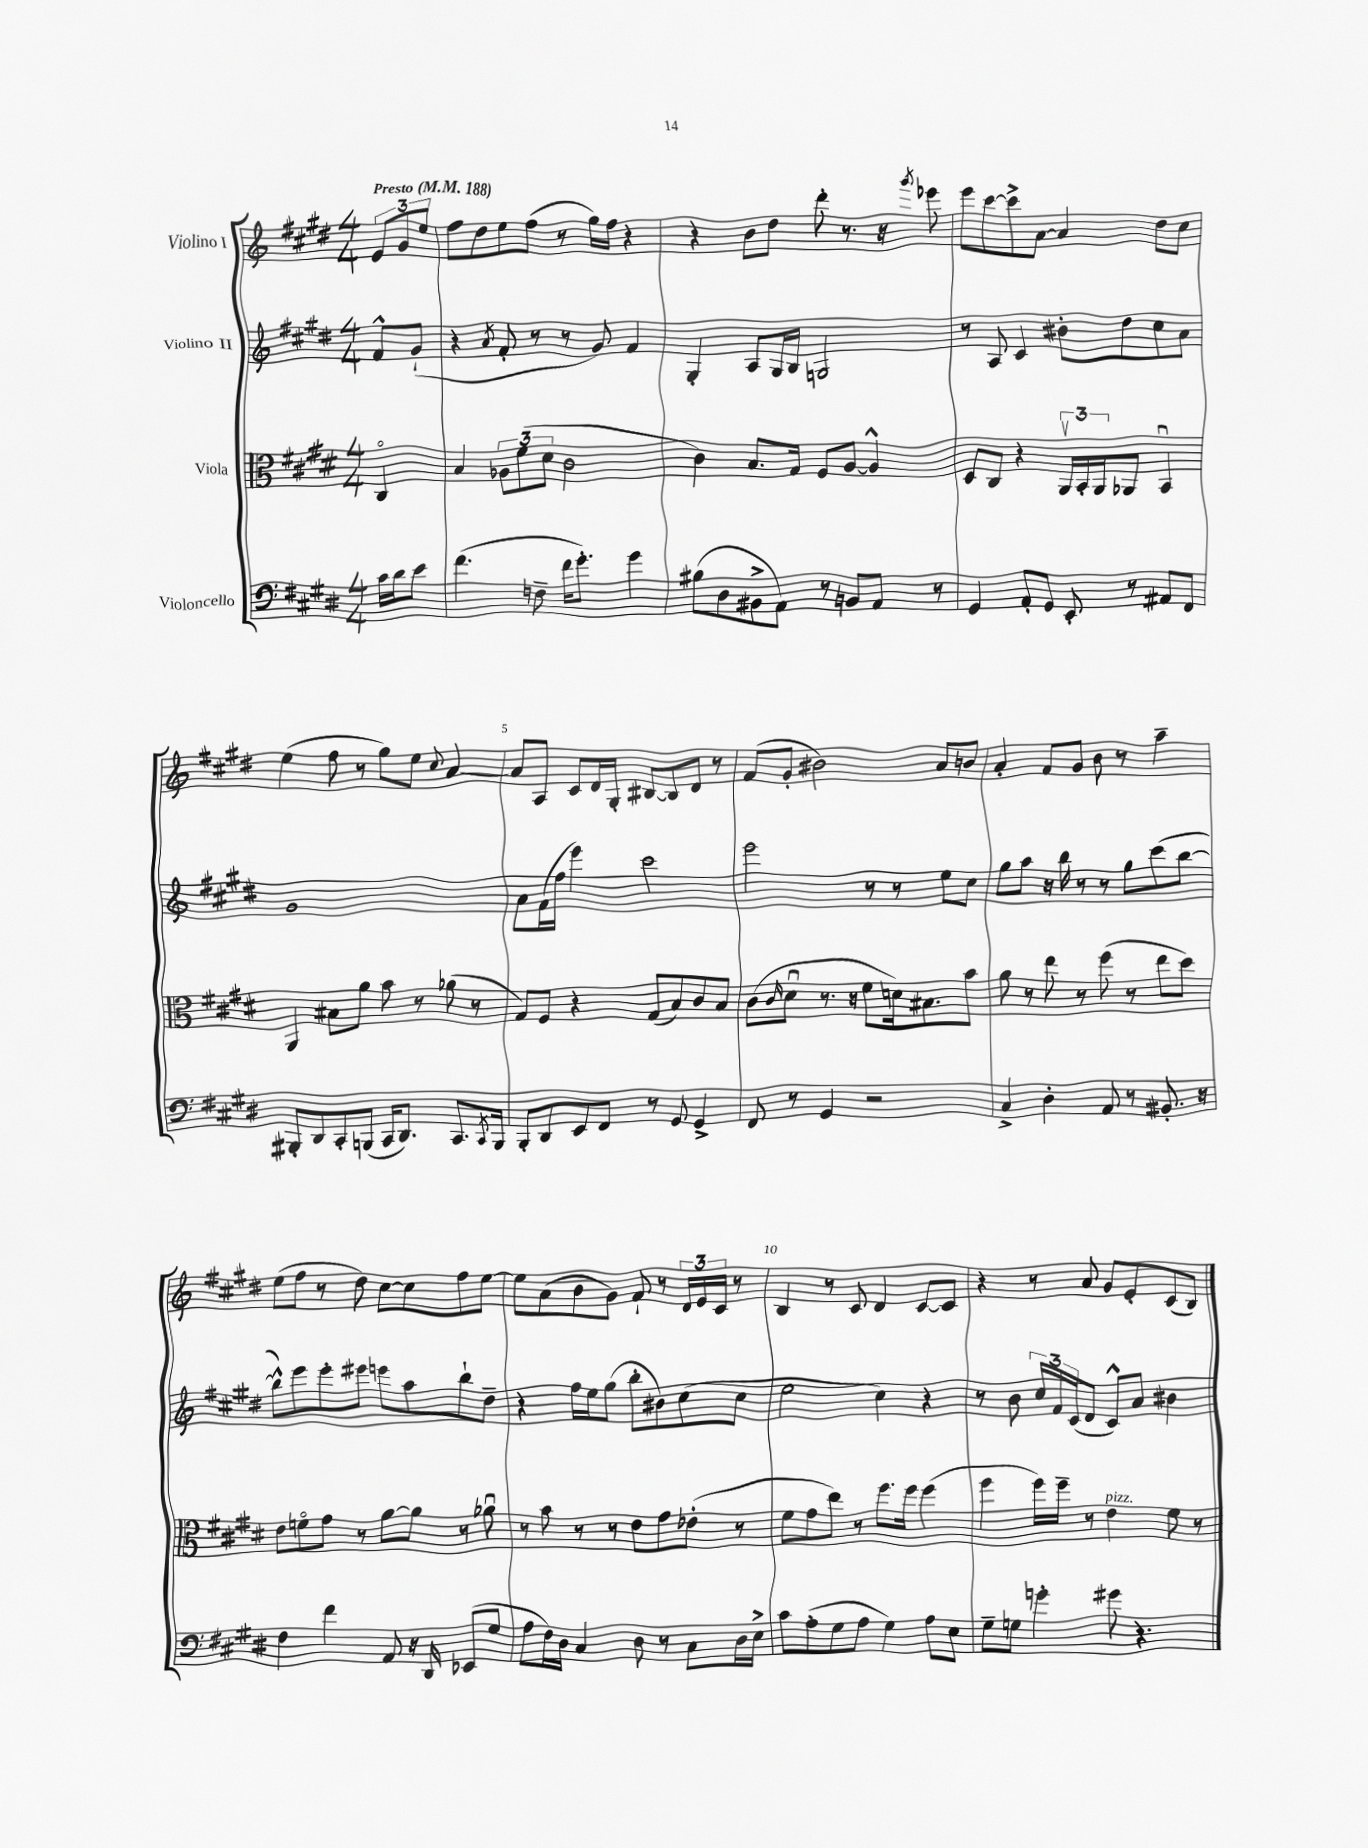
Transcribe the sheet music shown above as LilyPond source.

<<
\new StaffGroup <<
\new Staff = "s0" \with { instrumentName = "Violino I" } {
    \clef treble \key e \major \numericTimeSignature \time 4/4 \partial 4 \tempo "Presto" 4 = 188
    \tuplet 3/2 { e'8 gis'8 e''8 } |
    fis''8 dis''8 e''8 fis''8( r8 gis''16) fis''16 r4 |
    r4 b'8 dis''8 dis'''8-. r8. r16 \acciaccatura { gis'''8 } ees'''8 |
    e'''8 cis'''8~ cis'''8-> a'8~ a'4 dis''8 cis''8 |
    e''4( fis''8 r8 gis''8) e''8 \appoggiatura { cis''8 } a'4~ |
    a'8 a8 cis'8 dis'16 gis16-. bis8~ bis8 dis'8 r8 |
    fis'8( gis'8-. bis'2) a'8 b'8 |
    a'4-. fis'8 gis'8 b'8 r8 a''4-- |
    e''8( fis''8 r8 dis''8) cis''8~ cis''8 fis''8 e''8~ |
    e''8 a'8( b'8 gis'8) fis'8-! r8 \tuplet 3/2 { dis'16 e'16 cis'16 } r8 |
    b4 r8 cis'8 dis'4 cis'8~ cis'8 |
    r4 r8 a'8 gis'8 e'8-. cis'8( b8) \bar "|." |
}
\new Staff = "s1" \with { instrumentName = "Violino II" } {
    \clef treble \key e \major \numericTimeSignature \time 4/4 \partial 4
    fis'8-^ gis'8-!( |
    r4 \acciaccatura { a'8 } fis'8-. r8 r8 gis'8) fis'4 |
    gis4-. a8 gis16 b16 g2 |
    r8 a8 cis'4 bis'8-. dis''8 cis''8 a'8 |
    gis'1 |
    a'8 fis'16( fis''16 e'''4) cis'''2 |
    e'''2 r8 r8 e''8 cis''8 |
    gis''8 a''8 r16 b''16 r8 r8 gis''8 cis'''8( b''8~ |
    b''8-^) e'''8 e'''8-. eis'''8 e'''8 a''8 b''8-! dis''8-- |
    r4 fis''16 e''16 gis''8( b''8-. bis'8) cis''8( cis''8 |
    e''2 cis''4) r4 |
    r8 b'8 \tuplet 3/2 { cis''16 fis'16 cis'16( } dis'8 cis'8-^) a'8 bis'4 \bar "|." |
}
\new Staff = "s2" \with { instrumentName = "Viola" } {
    \clef alto \key e \major \numericTimeSignature \time 4/4 \partial 4
    cis4\flageolet |
    b4 \tuplet 3/2 { aes8 fis'8( dis'8 } cis'2 |
    cis'4) b8. gis16 fis8 a8~ a4-^ |
    dis8 cis8 r4 \tuplet 3/2 { a,16\upbow b,16-. a,16 } aes,8 b,4\downbow |
    a,4 bis8 a'8 b'8 r8 aes'8( r8 |
    gis8) fis8 r4 gis8( b8) cis'8 b8 |
    cis'8( \grace { cis'16 } dis'8\downbow r8. r16 fis'8 d'16) bis8. b'8 |
    a'8 r8 e''8 r8 fis''8( r8 e''8 dis''8) |
    e'8 f'8\flageolet gis'8 r8 a'8~ a'8 r8 aes'8\downbow |
    r8 b'8 r8 r8 e'8 gis'8 ees'8-.( r8 |
    fis'8 gis'8 e''8) r8 fis''8. fis''16 fis''4( |
    fis''4 fis''16) fis''16-- r8 e'4^\markup { \italic "pizz." } fis'8 r8 \bar "|." |
}
\new Staff = "s3" \with { instrumentName = "Violoncello" } {
    \clef bass \key e \major \numericTimeSignature \time 4/4 \partial 4
    cis'16 dis'16 e'8 |
    fis'4.( f8-- fis'16 gis'8.-.) gis'4 |
    bis8( dis8 bis,8-> a,8) r8 b,8 a,8 r8 |
    gis,4 a,8-. gis,8 e,8-. r8 ais,8 fis,8 |
    bis,,8-. dis,8 cis,8-. b,,8( cis,16 dis,8.) cis,8. \acciaccatura { cis,8 } b,,16 |
    b,,8-. dis,8 e,8 fis,8 r8 gis,8 gis,4-> |
    fis,8 r8 gis,4 r2 |
    cis4-> dis4-. a,8 r8 bis,8.-. r16 |
    fis4 fis'4 a,8 r16 dis,16 ees,8( gis8 |
    a8 fis16) dis16 cis4 dis8 r8 cis8 dis16 e16-> |
    cis'8 a8-.( gis8 a8 gis4) a8 e8 |
    gis8-- g8 g'4-. gis'8 r4. \bar "|." |
}
>>
>>
\layout { \context { \Score \override BarNumber.break-visibility = ##(#f #t #t) barNumberVisibility = #(every-nth-bar-number-visible 5) } }
